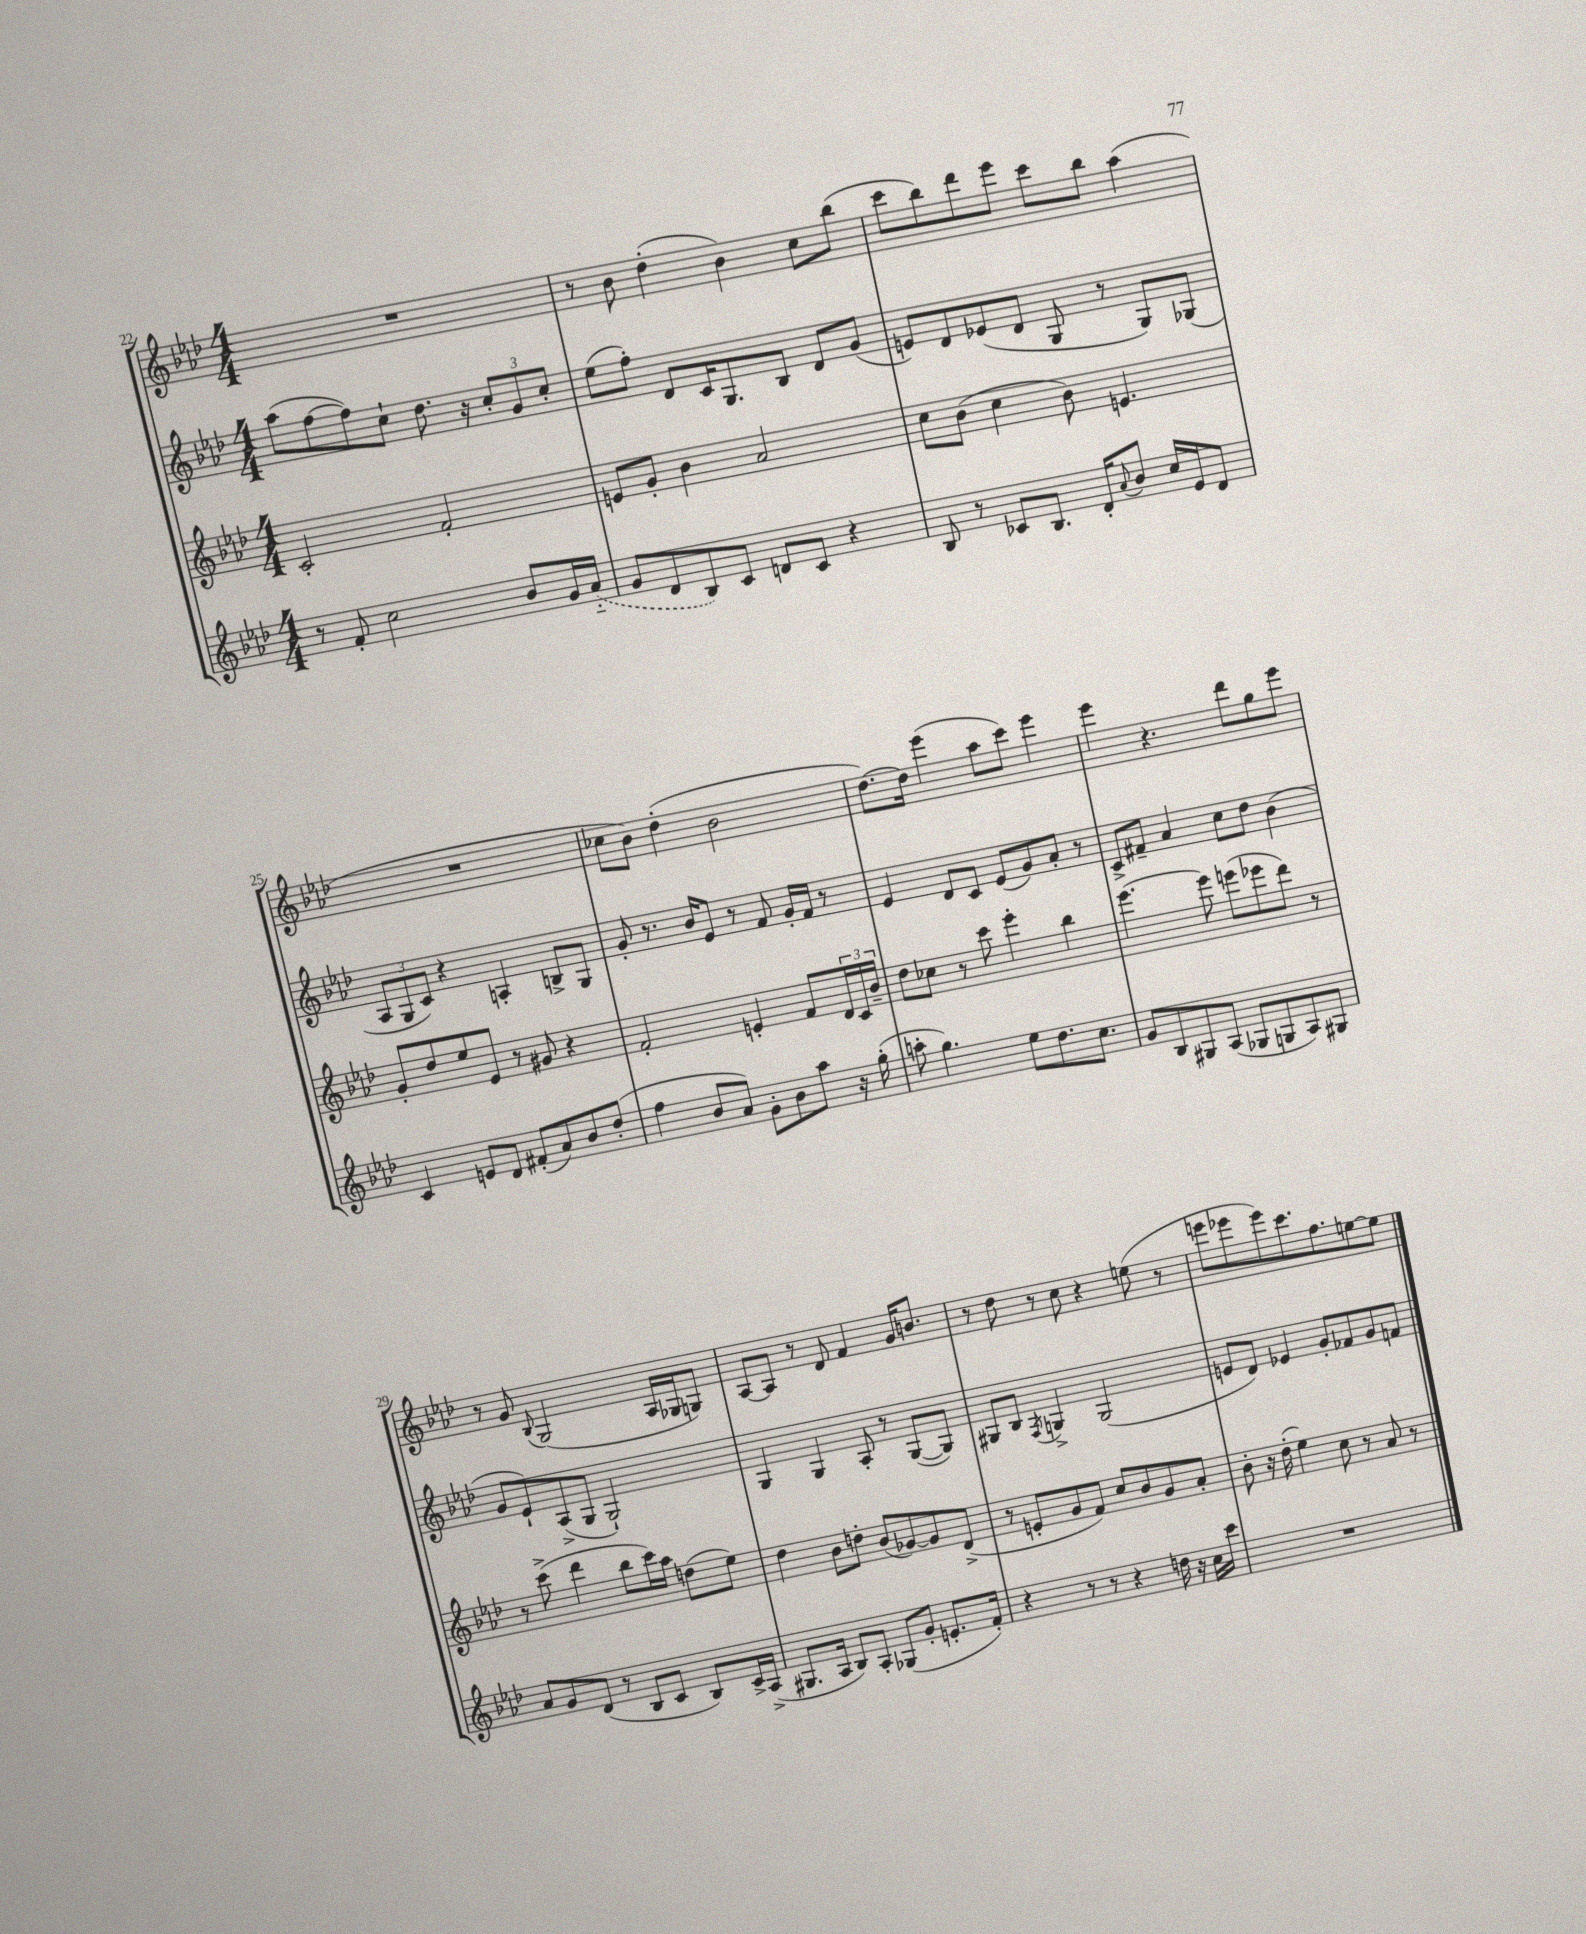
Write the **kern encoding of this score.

**kern	**kern	**kern	**kern
*staff4	*staff3	*staff2	*staff1
*clefG2	*clefG2	*clefG2	*clefG2
*k[b-e-a-d-]	*k[b-e-a-d-]	*k[b-e-a-d-]	*k[b-e-a-d-]
*M4/4	*M4/4	*M4/4	*M4/4
8r	2c'	(8aa-	1r
8f'	.	[8ff	.
2cc	.	8ff])	.
.	.	8cc`	.
.	2f'	8.dd-	.
.	.	16r	.
8b-	.	12cc'	.
.	.	12g	.
16g	.	.	.
.	.	12cc'	.
(16a-'~	.	.	.
=	=	=	=
8g	8e	(8ee-	8r
8d-	8g'	8ff')	8b-
8B-)	4b-	8d-	(4dd-'
8c	.	16c	.
.	.	8.G	.
8d	2a-	.	4b-)
8c	.	8B-	.
4r	.	8d-	8cc
.	.	(8g	(8bb-
=	=	=	=
8B-	8cc	8e)	8ccc
8r	(8b-	8d-	8bb-)
8c-	4cc	(8e-	8ddd-
8.B-	.	8d-	8eee-
.	8b-)	8G	8ccc
16d-'	.	.	.
8qqa-	.	.	.
8b-	4.e	8r	8bb-
16cc	.	8G)	(4aa-
16e-	.	.	.
8d-	.	(8G-	.
=	=	=	=
4c	8g'	12A-	1r
.	.	12G	.
.	8dd-	.	.
.	.	12c)	.
8e	8ee-	4r	.
8d-	8e-	.	.
(8f#'	8r	4A'	.
8a-)	8g#	.	.
8b-	4r	8B^	.
(8dd-'	.	8G	.
=	=	=	=
4ff	2f'	8g'	8cc-
.	.	8.r	8b-)
8b-	.	.	(4dd-'
.	.	16b-	.
8a-)	.	8e-	.
8g'	4e'	8r	2b-
8b-	.	8f	.
8aa-	8f	16g'	.
.	.	16f	.
16r	24d-	8r	.
.	24c	.	.
(16gg'	.	.	.
.	24b-~	.	.
=	=	=	=
8aa'	8dd-	4e-	[8.dd-)
4.gg)	8cc-	.	.
.	.	.	16dd-]
.	8r	8d-	(4eee-
.	8ccc	8c	.
8ee-	4eee-'	(8e-	8aa-
8.dd-	.	8g)	8ccc)
.	4bb-	8a-'	4eee-
8.cc	.	.	.
.	.	8r	.
=	=	=	=
8g	[4.eee-	8c^	4eee-
8B-	.	8f#~	.
8G#	.	4a-	4.r
(8A-	8eee-]	.	.
8G-	(8eee	8cc	.
8G	8eee-	8dd-	8ddd-
8A-)	8ddd-)	(4b-	8gg
8G#	8r	.	8eee-
=	=	=	=
8a-	8r	8g	8r
8g	(8ccc^	8e-`)	8g
.	.	.	8qqB-
(8d-	4ddd-	(8A-^	(2G
8r	.	8G	.
8B-	8bb-	2G`)	.
8c	16ccc)	.	.
.	16aa-	.	.
8B-)	(8dd	.	16A-
.	.	.	16G-
16c^	8ee-)	.	8G)
(16A-^	.	.	.
=	=	=	=
8.G#	4dd-	4G	[8A-
.	.	.	8A-]
16A-	.	.	.
8B-)	8b-	4G	8r
8A-'	8dd'	.	8d-
(8G-	(8b-	8A-'	4f
8g'	[8g-)	8r	.
8.e'	8g-]	([8G	16g
.	.	.	8.b
.	(8d-^	8G])	.
16f')	.	.	.
=	=	=	=
4r	8r	8G#	8r
.	8e'	8B-	8dd-
.	.	8qF	.
8r	8g	4G^	8r
8r	8f)	.	8cc
4r	8cc	(2G	4r
.	8b-	.	.
16dd	8g	.	(8ee
16r	.	.	.
16cc	8a-'	.	8r
16ccc	.	.	.
=	=	=	=
1r	8b-'	8e	8eee
.	16r	8d-)	8eee-
.	(16dd-'	.	.
.	4ee-)	4e-	8eee-)
.	.	.	8.ccc
.	8cc	8g'	.
.	.	.	8.ff
.	8r	8f-	.
.	8a-	8g	[8ee
.	8r	8f	8ee]
==	==	==	==
*-	*-	*-	*-
